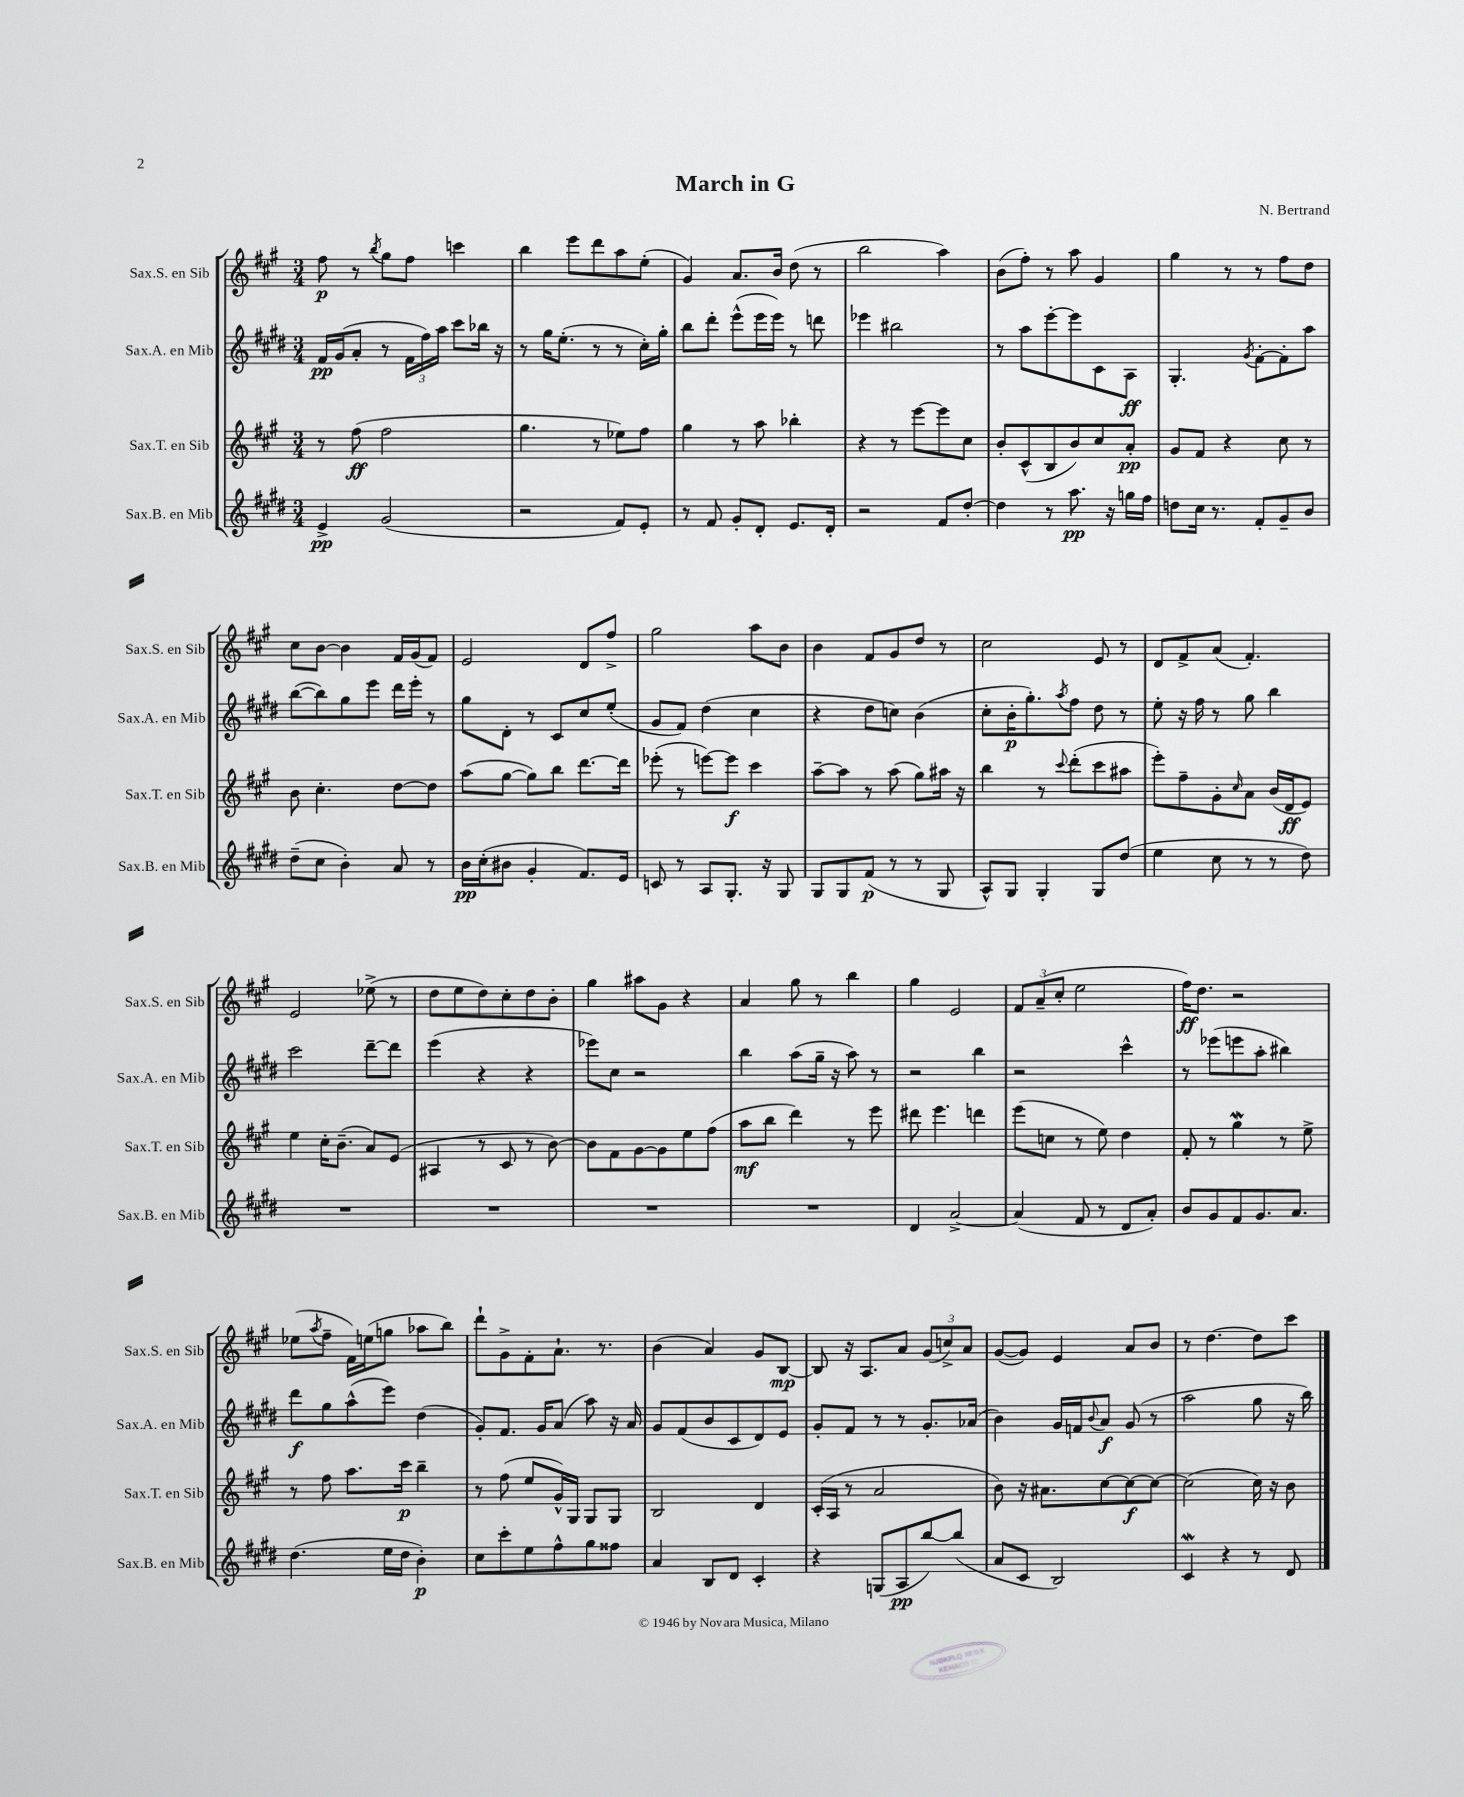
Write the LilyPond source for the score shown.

\header { title = "March in G" composer = "N. Bertrand" }
<<
\new StaffGroup <<
\new Staff = "s0" \with { instrumentName = "Sax.S. en Sib" shortInstrumentName = "Sax.S. en Sib" } {
    \clef treble \key a \major \numericTimeSignature \time 3/4
    fis''8\p r8 \acciaccatura { b''8 } gis''8 fis''8 c'''4 |
    b''4 e'''8 d'''8 a''8 e''8-.( |
    gis'4) a'8. b'16 d''8( r8 |
    b''2 a''4) |
    b'8( fis''8-.) r8 a''8 gis'4 |
    gis''4 r8 r8 fis''8 d''8 |
    cis''8 b'8~ b'4 fis'16 gis'16( fis'8) |
    e'2 d'8 fis''8-> |
    gis''2 a''8 b'8 |
    b'4 fis'8 gis'8 d''8 r8 |
    cis''2 e'8 r8 |
    d'8 fis'8-> a'8( fis'4.-.) |
    e'2 ees''8->( r8 |
    d''8 e''8 d''8) cis''8-. d''8 b'8-. |
    gis''4 ais''8 gis'8 r4 |
    a'4 gis''8 r8 b''4 |
    gis''4 e'2 |
    \tuplet 3/2 { fis'8 a'8--( cis''8-. } e''2 |
    fis''16\ff) d''8. r2 |
    ees''8( \acciaccatura { a''8 } fis''8-- fis'16) e''16( g''8 aes''8 b''8) |
    d'''8-! gis'8-> fis'8-. a'8.-! r8. |
    b'4( a'4) gis'8 b8~\mp |
    b8 r16 a8. a'8 \tuplet 3/2 { gis'8( c''8->) a'8 } |
    gis'8~( gis'8) e'4 a'8 b'8 |
    r8 d''4.~ d''8 cis'''8 \bar "|." |
}
\new Staff = "s1" \with { instrumentName = "Sax.A. en Mib" shortInstrumentName = "Sax.A. en Mib" } {
    \clef treble \key e \major \numericTimeSignature \time 3/4
    fis'16\pp gis'16( a'8-. r8 \tuplet 3/2 { fis'16 fis''16) a''16 } cis'''8 bes''16 r16 |
    r8 gis''16 e''8.-.( r8 r8 cis''16-.) gis''16-. |
    b''8 dis'''8-. e'''8-^( e'''16 e'''16) r8 d'''8 |
    ees'''4 bis''2 |
    r8 a''8 e'''8~-. e'''8 cis'8 a8\ff |
    gis4.-. \acciaccatura { gis'8 } fis'8~-. fis'8-. a''8 |
    b''8~( b''8) gis''8 e'''8 dis'''16 e'''16-. r8 |
    gis''8 dis'8-. r8 cis'8 cis''8 e''8-.( |
    gis'8 fis'8) dis''4( cis''4 |
    r4 dis''8 c''8) b'4( |
    cis''8-. b'16-.\p gis''8.-.) \acciaccatura { a''8 } fis''8 dis''8 r8 |
    e''8-. r16 fis''16 r8 gis''8 b''4 |
    cis'''2 dis'''8~-- dis'''8 |
    e'''4( r4 r4 |
    ees'''8) cis''8 r2 |
    b''4 a''8( gis''16-- r16 a''8) r8 |
    r2 b''4 |
    r2 cis'''4-^ |
    r8 ees'''8( e'''8 a''8-. bis''4) |
    dis'''8\f gis''8 a''8-^( e'''8) dis''4( |
    gis'8-.) fis'8. gis'16 a'8( a''8) r16 a'16 |
    gis'8 fis'8( b'8 cis'8 dis'8) e'8 |
    gis'8-. fis'8 r8 r8 gis'8.-. aes'16( |
    b'4) gis'16 f'16 \appoggiatura { b'8 } a'8\f gis'8( r8 |
    a''2 gis''8 r16 b''16) \bar "|." |
}
\new Staff = "s2" \with { instrumentName = "Sax.T. en Sib" shortInstrumentName = "Sax.T. en Sib" } {
    \clef treble \key a \major \numericTimeSignature \time 3/4
    r8 fis''8\ff( fis''2 |
    gis''4. r8 ees''8) fis''8 |
    gis''4 r8 a''8 bes''4-. |
    r4 r8 e'''8~ e'''8 cis''8 |
    b'8-. cis'8-^( b8 b'8) cis''8 a'8-.\pp |
    gis'8 fis'8 r4 cis''8 r8 |
    b'8 cis''4.-. d''8~ d''8 |
    a''8( gis''8~ gis''8) b''8 d'''8.~ d'''16 |
    ees'''8-.( r8 e'''8~) e'''8\f cis'''4 |
    a''8~-- a''8 r8 a''8( gis''8) ais''16 r16 |
    b''4 r8 \appoggiatura { cis'''8 } d'''8-.( cis'''8 ais''8 |
    e'''8-.) fis''8-- gis'8-. \grace { cis''16 } a'8 b'16( d'16\ff e'8) |
    e''4 cis''16-. b'8.--( a'8) e'8( |
    ais4 r8 cis'8 r8 b'8~) |
    b'8 fis'8 gis'8~ gis'8 e''8 fis''8( |
    a''8\mf b''8 d'''4) r8 e'''8 |
    dis'''8 e'''4. d'''4 |
    e'''8( c''8 r8 e''8) d''4 |
    fis'8-. r8 gis''4\mordent r8 e''8-> |
    r8 fis''8 a''8. cis'''16\p b''4-- |
    r8 fis''8( e''8 gis'16-^) gis16 gis8 gis8 |
    b2 d'4 |
    cis'16-.( a16 r8 a'2 |
    b'8) r16 ais'8. cis''8~ cis''8~\f cis''8~ |
    cis''2( cis''16) r16 b'8 \bar "|." |
}
\new Staff = "s3" \with { instrumentName = "Sax.B. en Mib" shortInstrumentName = "Sax.B. en Mib" } {
    \clef treble \key e \major \numericTimeSignature \time 3/4
    e'4->\pp gis'2( |
    r2 fis'8) e'8-. |
    r8 fis'8 gis'8-. dis'8-. e'8. dis'16-. |
    r2 fis'8 dis''8~-. |
    dis''4 r8 a''8.\pp r16 g''16 fis''16 |
    d''8 cis''16 r8. fis'8-. gis'8-- b'8 |
    dis''8--( cis''8 b'4-.) a'8 r8 |
    b'16\pp cis''16-.( bis'8 gis'4-. fis'8.) e'16 |
    c'8 r8 a8 gis8.-. r16 gis8 |
    gis8 gis8 fis'8\p( r8 r8 gis8 |
    a8-^) gis8 gis4-. gis8 dis''8( |
    e''4 cis''8 r8 r8 dis''8) |
    R2. |
    R2. |
    R2. |
    R2. |
    dis'4 a'2~-> |
    a'4( fis'8 r8 dis'8 a'8-.) |
    b'8 gis'8 fis'8 gis'8. a'8. |
    dis''4.( e''16 dis''16 b'4-.\p) |
    cis''8 cis'''8-. e''8 fis''8-^ gis''8 fisis''8 |
    a'4 b8 dis'8 cis'4-. |
    r4 g8( a8\pp b''8~) b''8( |
    a'8 cis'8 b2) |
    cis'4\mordent r4 r8 dis'8 \bar "|." |
}
>>
>>
\layout { \context { \Score \remove "Bar_number_engraver" } }
